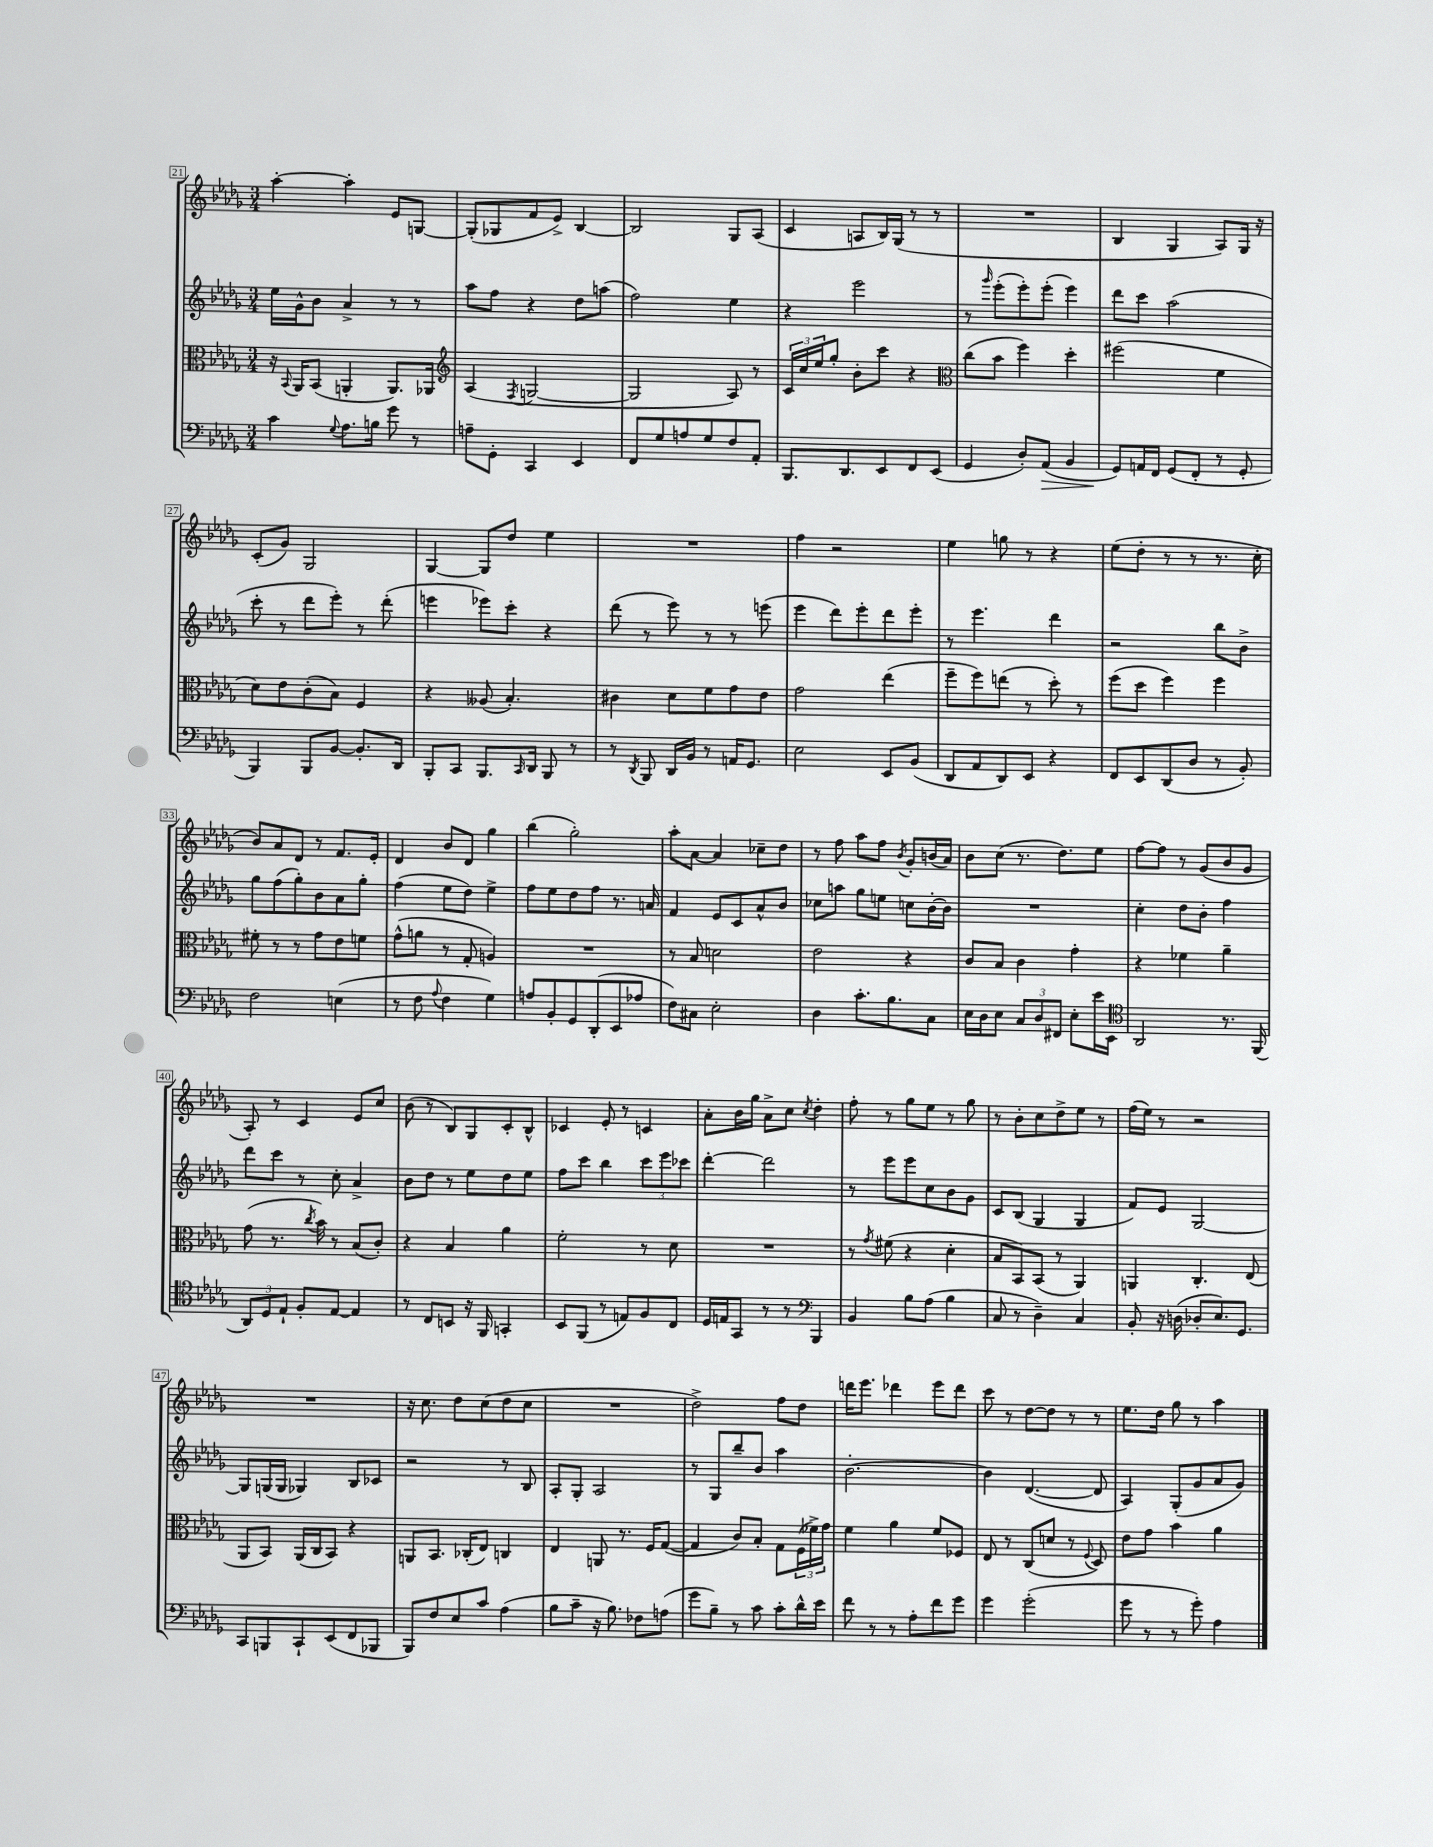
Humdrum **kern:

**kern	**kern	**kern	**kern
*staff4	*staff3	*staff2	*staff1
*clefF4	*clefC3	*clefG2	*clefG2
*k[b-e-a-d-g-]	*k[b-e-a-d-g-]	*k[b-e-a-d-g-]	*k[b-e-a-d-g-]
*M3/4	*M3/4	*M3/4	*M3/4
4c	16r	16ee-	[4aa-'
.	8qqBB-	.	.
.	16AA-	16g-^^	.
.	(8BB-	8b-	.
8qqG-	.	.	.
8.A-	4AA'	4a-^	4aa-']
16B	.	.	.
8g-	8.AA)	8r	8e-
8r	.	8r	[8G
.	16AA-	.	.
=	=	=	=
*	*clefG2	*	*
8A~	(4A-	8aa-	(8G']
8GG-'	.	8ff	8G-
.	8qF	.	.
4CC	[2G	4r	8f
.	.	.	8e-^)
4EE-	.	8dd-	[4B-
.	.	(8aa	.
=	=	=	=
8FF	2G]	2ff)	2B-]
8G-	.	.	.
8A	.	.	.
8G-	.	.	.
8F	8A-)	4ee-	8G-
8AA-'	8r	.	(8A-
=	=	=	=
8.BBB-	24c	4r	4c
.	24cc	.	.
.	24ee-	.	.
.	8gg-'	.	.
8.DD-	.	.	.
.	8b-'	2eee-	8A
8EE-	8ccc	.	16B-)
.	.	.	(16G-
8FF	4r	.	8r
(8EE-	.	.	8r
=	=	=	=
*	*clefC3	*	*
4GG-	(8cc	8r	2.r
.	.	16qqggg-	.
.	8b-	(8eee-'	.
8D-')	4ff)	8eee-')	.
(8AA-	.	(8eee-'	.
4BB-	4dd-'	4eee-)	.
=	=	=	=
8GG-)	(2ff#	8ddd-	4B-
16AA	.	8ccc	.
16FF	.	.	.
(8GG-	.	(2aa-	4G-
8FF'	.	.	.
8r	4f	.	8A-)
8GG-'	.	.	16G-
.	.	.	16r
=	=	=	=
4BBB-)	8d-)	8ccc'	(8c'
.	8e-	8r	8g-)
8BBB-	(8c'	8ddd-	2G-
[8BB-	8B-)	8eee-')	.
8.BB-']	4F	8r	.
.	.	(8ddd-'	.
16DD-	.	.	.
=	=	=	=
8BBB-'	4r	4eee	[4G-
8CC	.	.	.
8.BBB-	(8A--	8eee-)	8G-]
.	4.B-')	8ccc'	8dd-
16qqCC	.	.	.
16DD-	.	.	.
8BBB-	.	4r	4ee-
8r	.	.	.
=	=	=	=
8r	4c#	(8ddd-	2.r
8qDD-	.	.	.
8BBB-	.	8r	.
16DD-	8d-	8eee-)	.
16BB-	.	.	.
8r	8f	8r	.
16AA	8g-	8r	.
8.GG-	.	.	.
.	8e-	(8eee	.
=	=	=	=
2E-	2g-	4eee-	4ff
.	.	8ddd-)	2r
.	.	8eee-'	.
8EE-	(4ee-	8ddd-	.
(8BB-	.	8eee-'	.
=	=	=	=
8DD-	8ff~	8r	4ee-
8AA-	8ff)	4.eee-	.
8DD-)	(8ee	.	8gg
8EE-	8r	.	8r
4r	8dd-')	4ddd-	4r
.	8r	.	.
=	=	=	=
8FF	(8ff	2r	(8ee-
8EE-	8dd-	.	8dd-'
(8DD-	4ff)	.	8r
8D-	.	.	8r
8r	4ff	8bb-	8.r
8BB-')	.	8b-^	.
.	.	.	16cc'
=	=	=	=
2F	8f#'	8gg-	8b-)
.	8r	(8ff	8a-
.	8r	8gg-')	8d-
.	8g-	8b-	8r
(4E	8e-	8a-	8.f
.	8f	8gg-'	.
.	.	.	16e-'
=	=	=	=
8r	(8g-^^	(4ff	4d-
8F	8a	.	.
8qqA-	.	.	.
4F	8r	8ee-	8b-
.	8G-'	8dd-)	8d-
4G-)	4A)	4ee-^	4gg-
=	=	=	=
8A	2.r	8ff	(4bb-
8BB-'	.	8ee-	.
8GG-	.	8dd-	2gg-')
(8DD-'	.	8ff	.
8EE-	.	8.r	.
8A-	.	.	.
.	.	16a	.
=	=	=	=
8F)	8r	4f	8aa-'
8C#	8B-	.	[8a-
2E-'	2d	8e-	4a-]
.	.	8c	.
.	.	8a-^^	8cc-~
.	.	8b-	8dd-
=	=	=	=
4D-	2e-	8cc-	8r
.	.	8aa	8ff
8.c'	.	8gg-	8aa-
.	.	8ee	8ff
8.B-	.	.	.
.	.	.	8qb-
.	4r	8cc	8g-'
8C	.	[16b-'	(16b
.	.	16b-]	16a-)
=	=	=	=
16E-	8c	2.r	8b-
16D-	.	.	.
8E-	8B-	.	(8cc
12C	4c	.	8.r
12D-	.	.	.
12FF#	.	.	.
.	.	.	8.dd-)
8E-'	4g-'	.	.
16e-	.	.	8ee-
16EE-	.	.	.
=	=	=	=
*clefC4	*	*	*
2AA-	4r	4cc'	[8ff
.	.	.	8ff]
.	4f-	8dd-	8r
.	.	8b-'	(8g-
8.r	4a-~	4ff	8b-
.	.	.	8g-
(16FF	.	.	.
=	=	=	=
12AA-)	(8g-	8ddd-	8A-')
12D-	.	.	.
.	8.r	8ccc	8r
12E-`	.	.	.
8F'	.	8r	4c
.	8qcc	.	.
.	16b-)	.	.
[8E-	8r	8cc'	.
4E-]	(8B-	4a-^	8e-
.	8c')	.	8cc
=	=	=	=
8r	4r	8b-	(8b-
8C	.	8dd-	8r
8BB	4B-	8r	8B-)
16r	.	8ee-	8G-
16FF	.	.	.
4GG'	4a-	8dd-	8c'
.	.	8ee-	8B-^^
=	=	=	=
8BB-	2f'	8ff	4c-
(8FF	.	8ccc	.
8r	.	4bb-	8e-'
8E)	.	.	8r
8F	8r	12ccc	4c
.	.	12eee-	.
8C	8d-	.	.
.	.	12ccc-	.
=	=	=	=
16D-	2.r	[4ddd-'	8a-'
16E	.	.	.
8GG-	.	.	16b-
.	.	.	16gg-
8r	.	2ddd-]	8a-^
8r	.	.	8cc
*clefF4	*	*	*
.	.	.	8qcc
4BBB-	.	.	4dd-'
=	=	=	=
4BB-	8r	8r	8ff'
.	8qg-	.	.
.	(8f#	8eee-	8r
8B-	4r	8eee-	8gg-
(8A-	.	8cc	8ee-
4B-	4d-'	8b-	8r
.	.	8g-	8gg-
=	=	=	=
8C	8B-	8c	8r
8r	8BB-)	(8B-	8b-'
4D-~)	(8BB-	4G-	8cc
.	8r	.	8dd-^
4C	4AA-)	4G-	8ee-
.	.	.	8r
=	=	=	=
8BB-'	4AA	8f)	(16ff
.	.	.	16ee-)
16r	.	8e-	8r
(16D	.	.	.
8D-'	4.C'	[2G-	2r
8.E-)	.	.	.
8.GG-	.	.	.
.	(8E-	.	.
=	=	=	=
8CC	8AA-	8G-]	2.r
8BBB	8BB-)	(16G	.
.	.	16G	.
8CC`	(16AA-	4G-)	.
.	16C	.	.
(8EE-	8BB-)	.	.
8FF	4r	8B-	.
8BBB-	.	8c-	.
=	=	=	=
8BBB-)	8AA	2r	16r
.	.	.	8.cc
8F	8.BB-	.	.
8E-	.	.	8dd-
.	(16C-'	.	.
8c	8E-)	.	(8cc
(4A-	4C	8r	8dd-
.	.	8B-	8cc
=	=	=	=
8B-	4E-	8A-'	2.r
8c~	.	8G-'	.
16r	8AA	2A-	.
8.B-)	.	.	.
.	8.r	.	.
8F-	.	.	.
.	16F	.	.
(8A	([8G-	.	.
=	=	=	=
8g-	4G-]	8r	2dd-^)
8B-~)	.	8G-	.
8r	8c)	8bb-~	.
8c	8B-'	8b-	.
8c'	8G-	4aa-	8ff
16d-^^	(24F	.	8dd-
.	24f-^)	.	.
16e-	.	.	.
.	24g-	.	.
=	=	=	=
8f	4f	[2.b-'	16ddd
.	.	.	8.eee-
8r	.	.	.
8r	4a-	.	4ddd-
8A-'	.	.	.
8f	8f	.	8eee-
8g-	8F-	.	8ddd-
=	=	=	=
4g-	8E-	4b-]	8ccc
.	8r	.	8r
(2g-'	(8C	([4.d-	[8dd-
.	8d	.	8dd-]
.	8r	.	8r
.	8qqF	.	.
.	8D-)	8d-]	8r
=	=	=	=
8g-	8e-	4A-)	8.ee-
8r	8g-	.	.
.	.	.	16dd-
8r	4b-	(8G-'	8gg-
8g-')	.	8g-	8r
4A-	4a-	8a-	4aa-
.	.	8g-)	.
==	==	==	==
*-	*-	*-	*-
